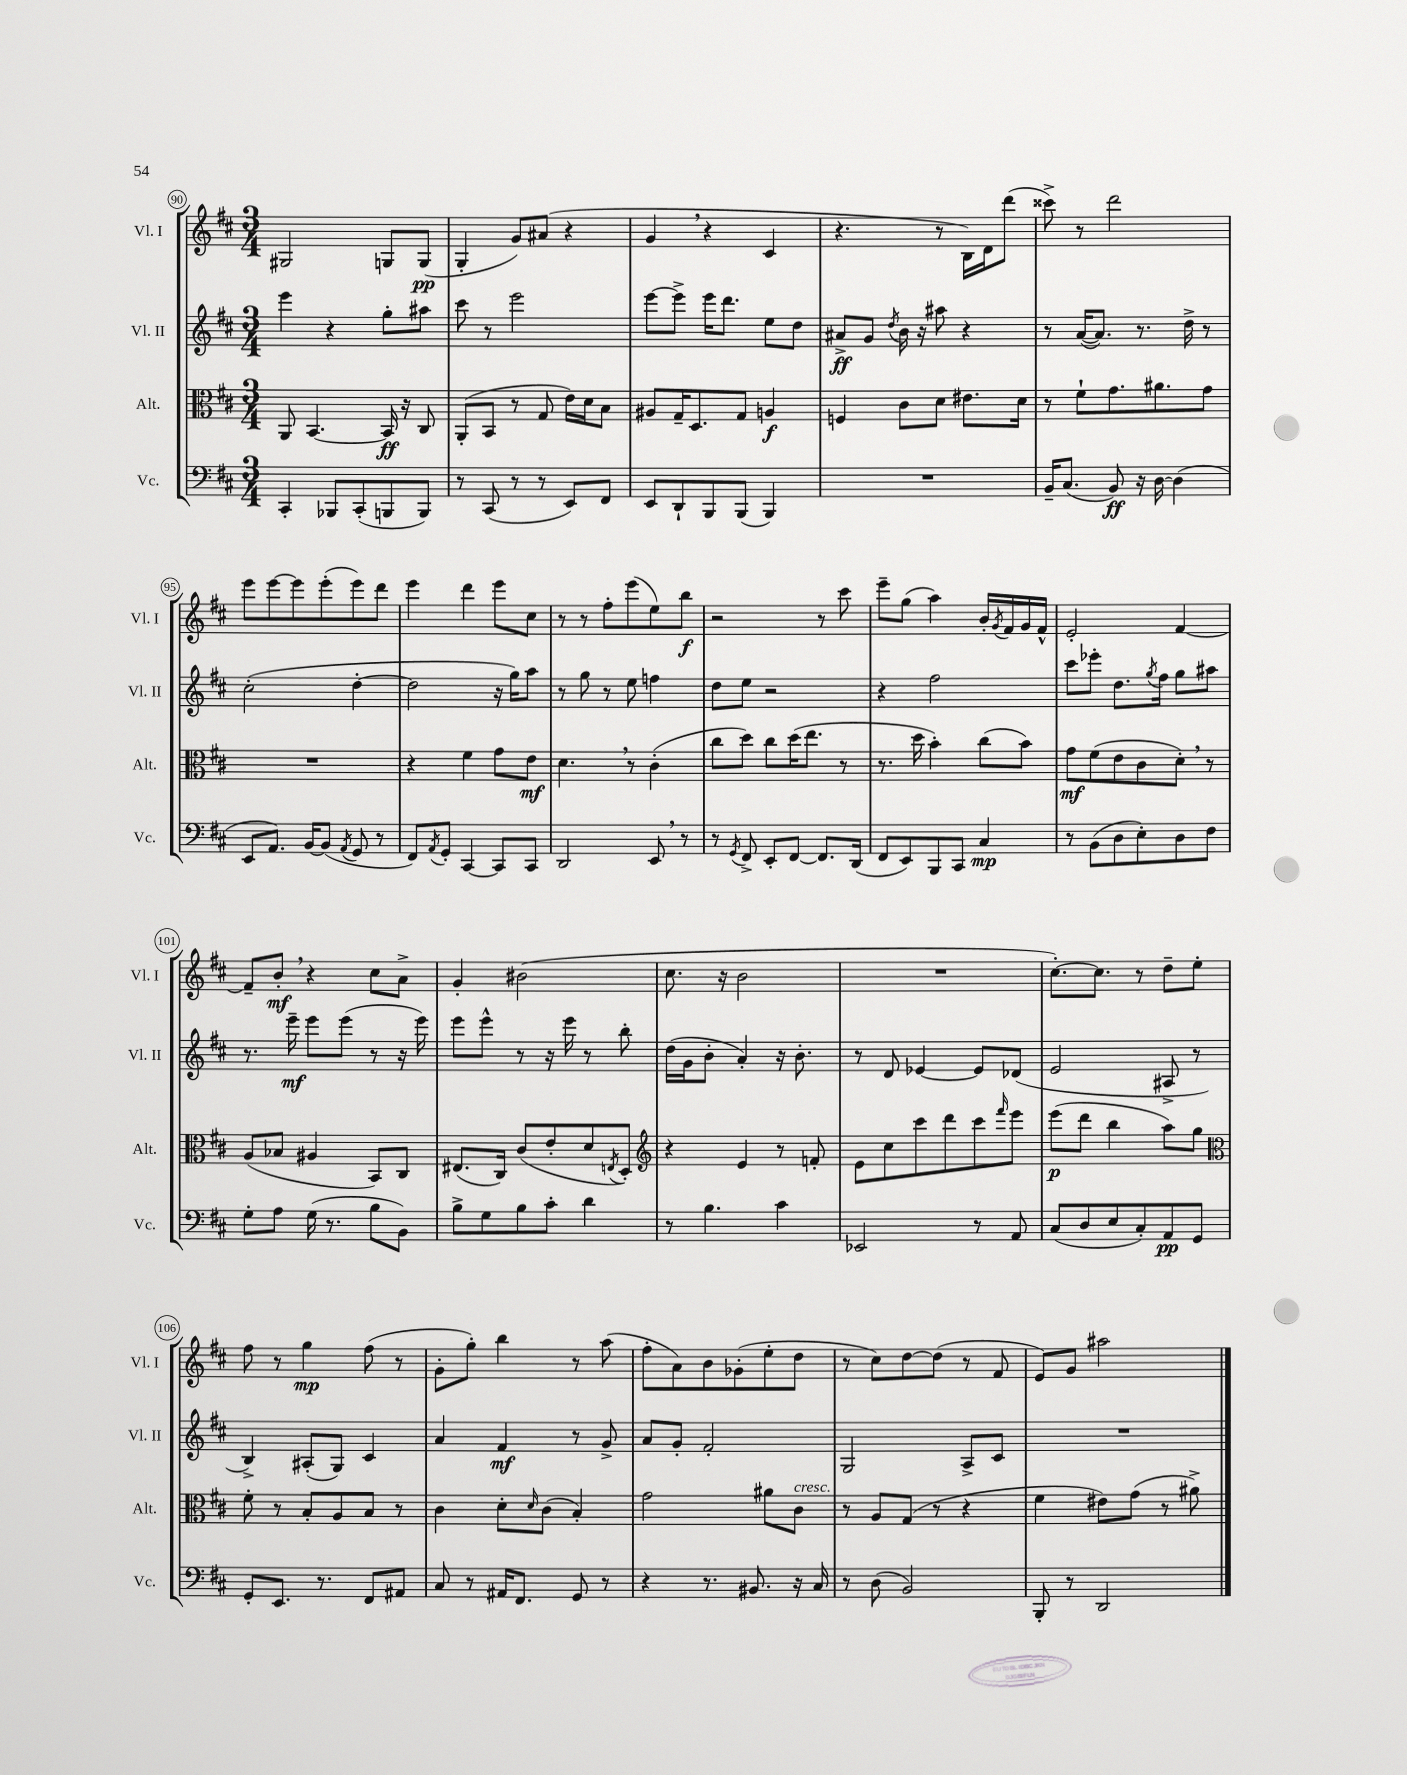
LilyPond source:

<<
\new StaffGroup <<
\new Staff = "s0" \with { instrumentName = "Vl. I" shortInstrumentName = "Vl. I" } {
    \clef treble \key d \major \numericTimeSignature \time 3/4
    gis2 g8 g8\pp( |
    g4-. g'8) ais'8( r4 |
    g'4 \breathe r4 cis'4 |
    r4. r8 b16) d'16 d'''8( |
    cisis'''8->) r8 d'''2 |
    e'''8 e'''8~ e'''8 e'''8-.( e'''8) d'''8 |
    e'''4 d'''4 e'''8 cis''8 |
    r8 r8 fis''8-. e'''8( e''8) b''8\f |
    r2 r8 cis'''8 |
    e'''8-- g''8( a''4) b'16-. \acciaccatura { g'8 } fis'16 g'16 fis'16-^ |
    e'2-. fis'4~ |
    fis'8-- b'8-.\mf \breathe r4 cis''8 a'8-> |
    g'4-. bis'2( |
    cis''8. r16 b'2 |
    R2. |
    cis''8.~-.) cis''8. r8 d''8-- e''8-. |
    fis''8 r8 g''4\mp fis''8( r8 |
    g'8-. g''8-.) b''4 r8 a''8( |
    fis''8-. a'8) b'8 ges'8-.( e''8-. d''8 |
    r8 cis''8) d''8~ d''8( r8 fis'8 |
    e'8) g'8 ais''2 \bar "|." |
}
\new Staff = "s1" \with { instrumentName = "Vl. II" shortInstrumentName = "Vl. II" } {
    \clef treble \key d \major \numericTimeSignature \time 3/4
    e'''4 r4 g''8-. ais''8 |
    cis'''8 r8 e'''2 |
    e'''8~ e'''8-> e'''16 d'''8. e''8 d''8 |
    ais'8->\ff g'8 \acciaccatura { d''8 } b'16 r16 ais''8 r4 |
    r8 a'16~( a'8.) r8. d''16-> r8 |
    cis''2-.( d''4~-. |
    d''2 r16 g''16) a''8 |
    r8 g''8 r8 e''8 f''4 |
    d''8 e''8 r2 |
    r4 fis''2 |
    cis'''8 ees'''8-. d''8. \acciaccatura { g''8 } fis''16 g''8 ais''8 |
    r8. e'''16--\mf e'''8 e'''8( r8 r16 e'''16) |
    e'''8 e'''8-^ r8 r16 e'''16 r8 b''8-. |
    d''16( g'16 b'8-. a'4-.) r16 b'8.-. |
    r8 d'8 ees'4~ ees'8 des'8( |
    e'2 ais8-> r8 |
    b4->) ais8-.( g8) cis'4 |
    a'4 fis'4\mf r8 g'8-> |
    a'8 g'8-. fis'2-. |
    g2 a8-> cis'8 |
    R2. \bar "|." |
}
\new Staff = "s2" \with { instrumentName = "Alt." shortInstrumentName = "Alt." } {
    \clef alto \key d \major \numericTimeSignature \time 3/4
    a,8 b,4.~ b,16\ff r16 cis8 |
    a,8-.( b,8 r8 g8 e'16) d'16 b8 |
    ais8 g16-- d8. g8 a4\f |
    f4 cis'8 d'8 eis'8. d'16 |
    r8 fis'8-! g'8. ais'8. g'8 |
    R2. |
    r4 fis'4 g'8 e'8\mf |
    d'4. \breathe r8 cis'4-.( |
    cis''8 d''8) cis''8 d''16( e''8. r8 |
    r8. d''16 b'4-.) cis''8( b'8) |
    g'8\mf fis'8( e'8 cis'8 d'8-.) \breathe r8 |
    a8( bes8 ais4 b,8) cis8 |
    eis8.( cis16) cis'8( e'8-. d'8 \acciaccatura { e8 } d8-.) |
    \clef treble r4 e'4 r8 f'8-. |
    e'8 cis''8 cis'''8 d'''8 cis'''8 \grace { fis'''16 } e'''8 |
    e'''8\p( d'''8 b''4 a''8) g''8 |
    \clef alto fis'8-. r8 b8-. a8 b8 r8 |
    cis'4 d'8-. \grace { d'16 } cis'8( b4-.) |
    g'2 ais'8 cis'8^\markup { \italic "cresc." } |
    r8 a8 g8( r8 r4 |
    fis'4 eis'8) g'8( r8 ais'8->) \bar "|." |
}
\new Staff = "s3" \with { instrumentName = "Vc." shortInstrumentName = "Vc." } {
    \clef bass \key d \major \numericTimeSignature \time 3/4
    cis,4-. bes,,8 cis,8-.( b,,8 b,,8) |
    r8 cis,8( r8 r8 e,8) fis,8 |
    e,8 d,8-! b,,8 b,,8( b,,4) |
    R2. |
    b,16-- cis8.( b,8\ff) r16 d16~ d4( |
    e,8 a,8.) b,16~ b,8( \acciaccatura { a,8 } g,8 r8 |
    fis,8) \acciaccatura { a,8 } g,8-. cis,4~ cis,8 cis,8 |
    d,2 e,8 \breathe r8 |
    r8 \acciaccatura { g,8 } fis,8-> e,8-. fis,8~ fis,8. d,16( |
    fis,8 e,8) b,,8 cis,8 cis4\mp |
    r8 b,8( d8 e8-.) d8 fis8 |
    g8-. a8 g16( r8. b8 b,8) |
    b8-> g8 b8 cis'8-. d'4 |
    r8 b4. cis'4 |
    ees,2 r8 a,8 |
    cis8( d8 e8 cis8-.) a,8\pp g,8 |
    g,8-. e,8. r8. fis,8 ais,8 |
    cis8 r8 ais,16 fis,8. g,8 r8 |
    r4 r8. bis,8. r16 cis16 |
    r8 d8( b,2) |
    b,,8-. r8 d,2 \bar "|." |
}
>>
>>
\layout { \context { \Score currentBarNumber = #90 \override BarNumber.stencil = #(make-stencil-circler 0.1 0.3 ly:text-interface::print) } }
